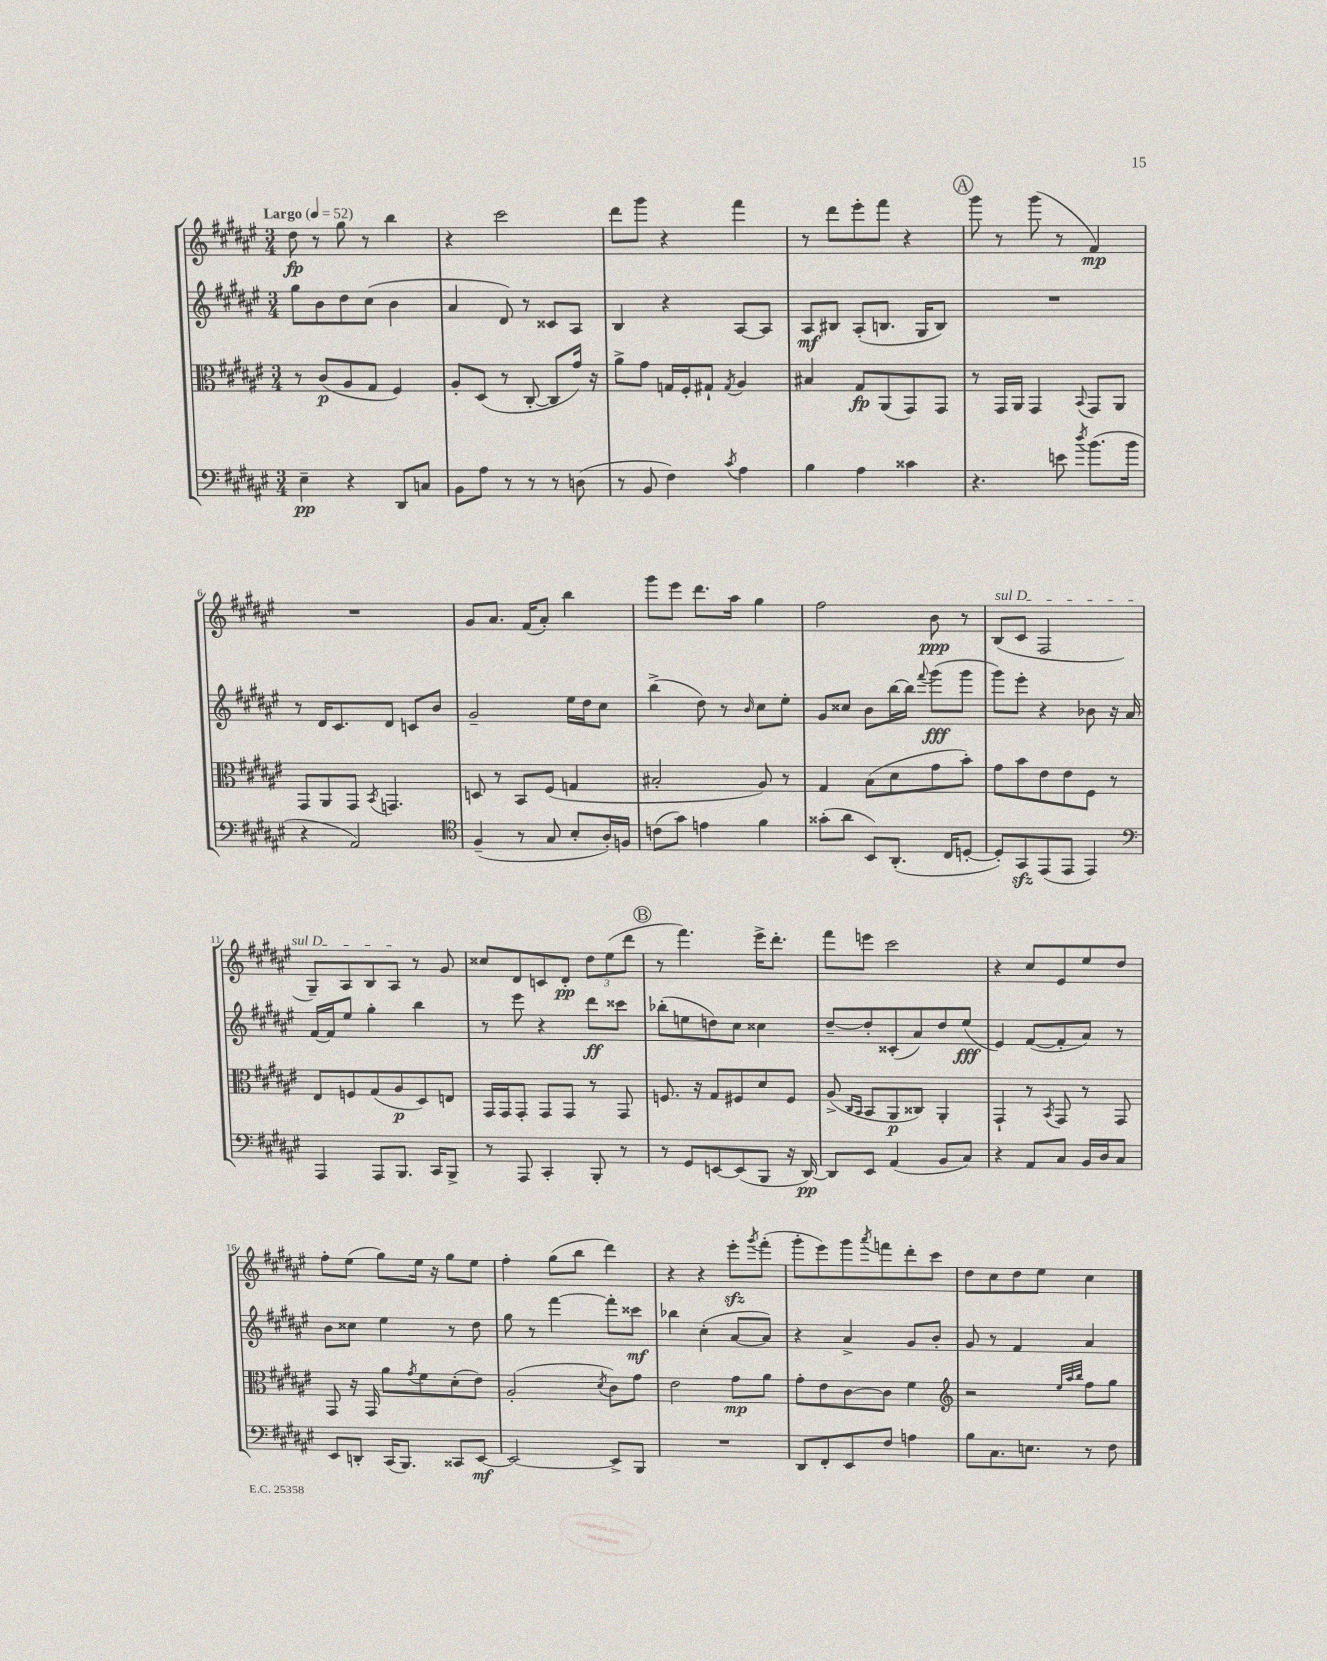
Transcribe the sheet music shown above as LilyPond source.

<<
\new StaffGroup <<
\new Staff = "s0" {
    \clef treble \key fis \major \numericTimeSignature \time 3/4 \tempo "Largo" 4 = 52
    dis''8\fp r8 gis''8 r8 b''4 |
    r4 cis'''2 |
    dis'''8 gis'''8 r4 fis'''4 |
    r8 dis'''8 eis'''8-. fis'''8 r4 |
    \mark \markup { \circle "A" } gis'''8 r8 gis'''8( r8 fis'4\mp) |
    R2. |
    gis'8 ais'8. fis'16( ais'8-.) b''4 |
    gis'''8 eis'''8 dis'''8. ais''16 gis''4 |
    fis''2 b'8\ppp r8 |
    \once \override TextSpanner.bound-details.left.text = \markup { \italic "sul D" } b8\startTextSpan( cis'8 fis2 |
    gis8--) ais8 b8 ais8\stopTextSpan r8 gis'8 |
    cisis''8 dis'8 c'8 dis'8-.\pp \tuplet 3/2 { dis''8 eis''8( dis'''8 } |
    \mark \markup { \circle "B" } r8 fis'''4.) eis'''16-> dis'''8.-. |
    fis'''8 e'''8 cis'''2 |
    r4 cis''8 eis'8 eis''8 dis''8 |
    fis''8-. eis''8( gis''8) eis''16 r16 gis''8 eis''8 |
    fis''4-. gis''8( b''8 dis'''4) |
    r4 r4 eis'''8-.\sfz \acciaccatura { gis'''8 } fis'''8-.( |
    gis'''8-. eis'''8) gis'''8 \acciaccatura { ais'''8 } f'''8 dis'''8-. cis'''8 |
    dis''8 cis''8 dis''8 eis''8 cis''4 \bar "|." |
}
\new Staff = "s1" {
    \clef treble \key fis \major \numericTimeSignature \time 3/4
    gis''8 b'8 dis''8 cis''8( b'4 |
    ais'4 dis'8) r8 cisis'8 ais8 |
    b4 r4 ais8~ ais8 |
    ais8\mf bis8 ais8-.( b8. gis16 b8) |
    \mark \markup { \circle "A" } R2. |
    r8 dis'16 cis'8. dis'8 c'8 b'8 |
    gis'2-- eis''16 dis''16 cis''8 |
    b''4->( dis''8) r8 \grace { b'16 } cis''8 eis''8-. |
    gis'8 cisis''8 b'8 b''16~ b''16 \appoggiatura { fis'''8 } gis'''8\fff( gis'''8 |
    gis'''8) eis'''8-. r4 bes'8 r16 ais'16 |
    fis'16~ fis'16 eis''8 gis''4-. b''4 |
    r8 eis'''8 r4 dis'''8\ff cisis'''8 |
    \mark \markup { \circle "B" } bes''8-.( e''8 d''8) cis''8 cisis''4 |
    dis''8~-- dis''8-. cisis'8-.( ais'8) dis''8 eis''8\fff( |
    eis'4) fis'8~( fis'8-. ais'8) r8 |
    b'8 cisis''8 eis''4 r8 dis''8 |
    gis''8 r8 fis'''4~ fis'''8-. cisis'''8\mf |
    bes''4 cis''4-.( ais'8~ ais'8) |
    r4 ais'4-> gis'8 b'8-. |
    gis'8 r8 fis'4 ais'4 \bar "|." |
}
\new Staff = "s2" {
    \clef alto \key fis \major \numericTimeSignature \time 3/4
    r8 cis'8\p( ais8 gis8 fis4) |
    ais8-. dis8( r8 cis8~-. cis8 gis'16) r16 |
    ais'8-> gis'8 g16 fis16-. gis8-! \acciaccatura { gis8 } ais4 |
    bis4 gis8\fp ais,8( gis,8) gis,8 |
    \mark \markup { \circle "A" } r8 gis,16 ais,16 gis,4 \appoggiatura { b,8 } gis,8 ais,8 |
    gis,8 ais,8 gis,8 \acciaccatura { b,8 } g,4. |
    d8 r8 b,8 fis8( g4 |
    bis2-. ais8) r8 |
    gis4 b8( dis'8 gis'8 b'8-.) |
    gis'8 b'8 eis'8 eis'8 fis8 r8 |
    eis8 f8 gis8( ais8\p dis8) e8 |
    gis,16 gis,16 gis,8-. gis,8 gis,8 r8 gis,8 |
    \mark \markup { \circle "B" } f8. r16 gis8 fis8 dis'8 fis8 |
    ais8->( \grace { cis16 b,16 } b,8 ais,8\p cisis8) ais,4-. |
    gis,4-! r8 \acciaccatura { b,8 } gis,8 r8 gis,8 |
    gis,8 r16 gis,16 ais'8 \acciaccatura { gis'8 } fis'8 dis'8-.( eis'8) |
    ais2-.( \acciaccatura { dis'8 } cis'8) gis'8 |
    eis'2 gis'8\mp ais'8 |
    gis'8-. eis'8 cis'8~ cis'8 fis'4 |
    \clef treble r2 \grace { eis''32 ais''32 b''32 } fis''8 gis''8 \bar "|." |
}
\new Staff = "s3" {
    \clef bass \key fis \major \numericTimeSignature \time 3/4
    eis4--\pp r4 dis,8 c8 |
    b,8 ais8 r8 r8 r8 d8( |
    r8 b,8 fis4) \acciaccatura { cis'8 } ais4 |
    b4 ais4 cisis'4 |
    \mark \markup { \circle "A" } r4. e'8 \acciaccatura { dis''8 } b'8.( b'16 |
    r4 ais,2) |
    \clef tenor fis4--( r8 gis8 b8-. ais16-.) f16 |
    c'8( gis'8) e'4 fis'4 |
    gisis'8-.( ais'8 b,8) ais,8.-.( cis16 d8~-. |
    d8-.) gis,8\sfz eis,8( eis,8 eis,4) |
    \clef bass ais,,4 ais,,8 b,,8. cis,16 b,,8-> |
    r8 ais,,8 cis,4-. b,,8-. r8 |
    \mark \markup { \circle "B" } r8 gis,8 e,8~ e,8( b,,8 r16 dis,16~\pp) |
    dis,8 eis,8 ais,4( b,8 cis8) |
    r4 ais,8 cis8 b,16 dis16 cis8 |
    eis,8 d,8-. cis,16( b,,8.) cisis,8 eis,8~\mf |
    eis,2~ eis,8-> b,,8 |
    R2. |
    dis,8 fis,8-. eis,8 fis8 a4 |
    b8 cis8. e8. r8 fis8 \bar "|." |
}
>>
>>
